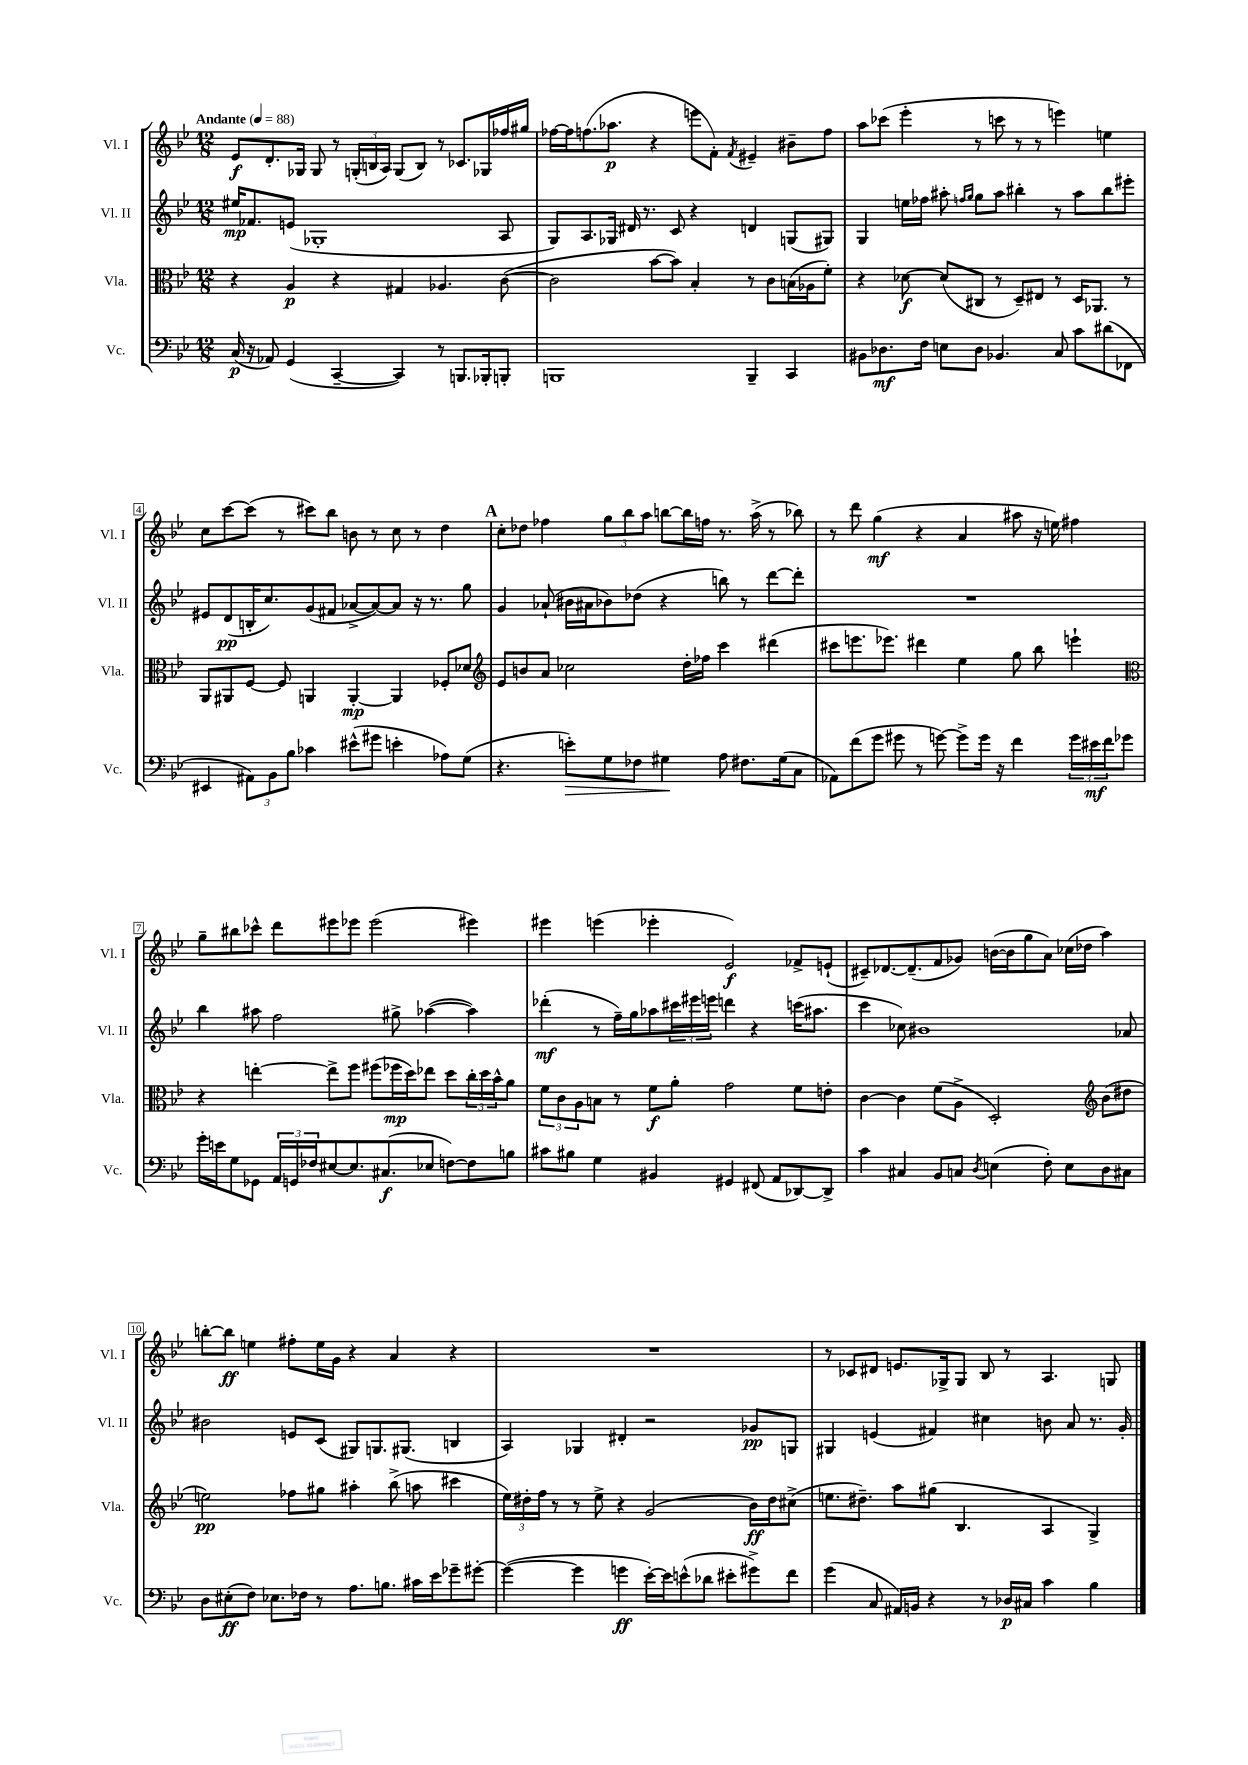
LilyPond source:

<<
\new StaffGroup <<
\new Staff = "s0" \with { instrumentName = "Vl. I" shortInstrumentName = "Vl. I" } {
    \clef treble \key bes \major \numericTimeSignature \time 12/8 \tempo "Andante" 4 = 88
    ees'8\f d'8.-. ges16 ges8 r8 \tuplet 3/2 { g16-.( b16 a16) } g8( b8) r8 ces'8. ges16 fes''16 gis''16 |
    fes''16~ fes''16 f''8.( aes''8.\p r4 e'''8 f'8-.) \acciaccatura { f'8 } eis'4-- bis'8-- f''8 |
    a''8 ces'''8( ees'''4-. r8 c'''8 r8 r8 e'''4) e''4 |
    c''8 c'''8~ c'''8( r8 cis'''8) bes''8 b'8 r8 c''8 r8 d''4 |
    \mark \markup { \bold "A" } c''8-. des''8 fes''4 \tuplet 3/2 { g''8 bes''8 a''8 } b''8~ b''16 f''16 r8. a''16->( r8 bes''8) |
    r8 d'''8 g''4\mf( r4 a'4 ais''8 r16 e''16) fis''4 |
    g''8-- bis''8 ces'''8-^ d'''8 eis'''8 ees'''8 ees'''2( eis'''4) |
    eis'''4 e'''4( ees'''4-. ees'2\f) fes'8-> e'8-!( |
    cis'8--) des'8.~ des'8.--( f'8 ges'8) b'16~( b'16 g''8 a'8) ces''16( des''16 a''4) |
    b''8~-. b''8\ff e''4 fis''8-. e''16 g'16 r4 a'4 r4 |
    R1. |
    r8 ces'8 dis'8 e'8. ges16-> ges8 bes8 r8 a4. g8 \bar "|." |
}
\new Staff = "s1" \with { instrumentName = "Vl. II" shortInstrumentName = "Vl. II" } {
    \clef treble \key bes \major \numericTimeSignature \time 12/8
    eis''16\mp fes'8. e'8( ges1-. a8 |
    g8) a8. ges16 dis'16 r8. c'8 r4 d'4 g8( gis8) |
    g4 e''16 fes''16 ais''8-. \grace { f''16 g''16 } g''8 ais''8 bis''4-. r8 ais''8 bis''8 eis'''8-. |
    eis'8 d'8\pp( b16-. c''8.) g'8( fis'8 aes'8~-> aes'8~) aes'8 r16 r8. g''8 |
    \mark \markup { \bold "A" } g'4 aes'8-!( bis'16 ais'16 bes'8) des''8( r4 b''8) r8 d'''8~ d'''8-. |
    R1. |
    bes''4 ais''8 f''2 gis''8-> aes''4~( aes''4) |
    des'''4-.\mf( r8 f''16--) g''16 aes''8 \tuplet 3/2 { cis'''16 eis'''16 e'''16 } d'''4 r4 c'''16( ais''8. |
    c'''4 ces''8) bis'1 aes'8 |
    bis'2 e'8 c'8( gis8) g8. gis8.( b4 |
    a4) ges4 dis'4-. r2 ges'8\pp g8 |
    gis4 e'4( fis'4) cis''4 b'8 a'8 r8. g'16-. \bar "|." |
}
\new Staff = "s2" \with { instrumentName = "Vla." shortInstrumentName = "Vla." } {
    \clef alto \key bes \major \numericTimeSignature \time 12/8
    r4 a4\p r4 gis4 aes4. c'8~( |
    c'2 bes'8~ bes'8) bes4-. r8 c'8 b16( aes16 f'8-.) |
    r4 des'8~\f des'8( cis8 r8 d8--) eis8 r8 d16 aes,8. r8 |
    a,8 ais,8 f8~ f8 a,4 a,4~-.\mp a,4 fes8-. des'8 |
    \mark \markup { \bold "A" } \clef treble ees'8 b'8 a'8 ces''2 d''16-. fes''16 c'''4 dis'''4( |
    cis'''8 e'''8. ees'''8.) dis'''4 ees''4 g''8 bes''8 e'''4-! |
    \clef alto r4 e''4~-. e''8-> f''8 fis''8( fes''16\mp d''16) ees''8 d''8 \tuplet 3/2 { c''16-. d''16 bes'16-^ } a'8 |
    \tuplet 3/2 { f'8 c'8 a8 } b8 r8 f'8\f a'8-. g'2 f'8 e'8-. |
    c'4~ c'4 f'8( a8-> d2-.) \clef treble bes'8( dis''8 |
    e''2\pp) fes''8 gis''8 ais''4-. bes''8->( a''8 cis'''4 |
    \tuplet 3/2 { ees''16) dis''16-. f''16 } r8 r8 ees''8-> r4 g'2( bes'16\ff) dis''16 cis''8->( |
    e''8. dis''8.--) a''8 gis''8( bes4. a4 g4->) \bar "|." |
}
\new Staff = "s3" \with { instrumentName = "Vc." shortInstrumentName = "Vc." } {
    \clef bass \key bes \major \numericTimeSignature \time 12/8
    c16\p( r16 aes,8) g,4( c,4~-- c,4) r8 b,,8. bes,,16-. b,,8-. |
    b,,1 b,,4-- c,4 |
    bis,8 des8.\mf f16 e8 des8 bes,4. c8 c'8 dis'8( fes,8 |
    eis,4 \tuplet 3/2 { ais,8) bes,8 bes8 } ces'4 eis'8-^( gis'8 e'4-. aes8) g8( |
    \mark \markup { \bold "A" } r4. e'8-.\>) g8 fes8 gis4\! a8 fis8. gis16( c8 |
    aes,8) f'8( g'8 gis'8 r8 g'8~) g'8-> g'16 r16 f'4 \tuplet 3/2 { g'16 eis'16\mf f'16 } ges'8 |
    g'16-. e'16 g8 ges,8 \tuplet 3/2 { a,16 g,16 fes16 } eis8~ eis8. cis8.\f( ees8 f8~) f8 b8 |
    cis'8 bis8 g4 bis,4 gis,4 fis,8( a,8 des,8~) des,8-> |
    c'4 cis4 bes,8 c8 \acciaccatura { d8 } e4( f8-.) e8 d8 cis8 |
    d8 eis8-.\ff( f8) ees8. fes16 r8 a8. b8. cis'16 ees'16 ges'8-- gis'8~-. |
    gis'4~( gis'4 g'4\ff ees'16~-.) ees'16 e'8-^( des'8 eis'8-. gis'8->) f'8 |
    g'4( c8 ais,16) b,16 r4 r8 des16\p cis16 c'4 bes4 \bar "|." |
}
>>
>>
\layout { \context { \Score \override BarNumber.stencil = #(make-stencil-boxer 0.1 0.3 ly:text-interface::print) } }
